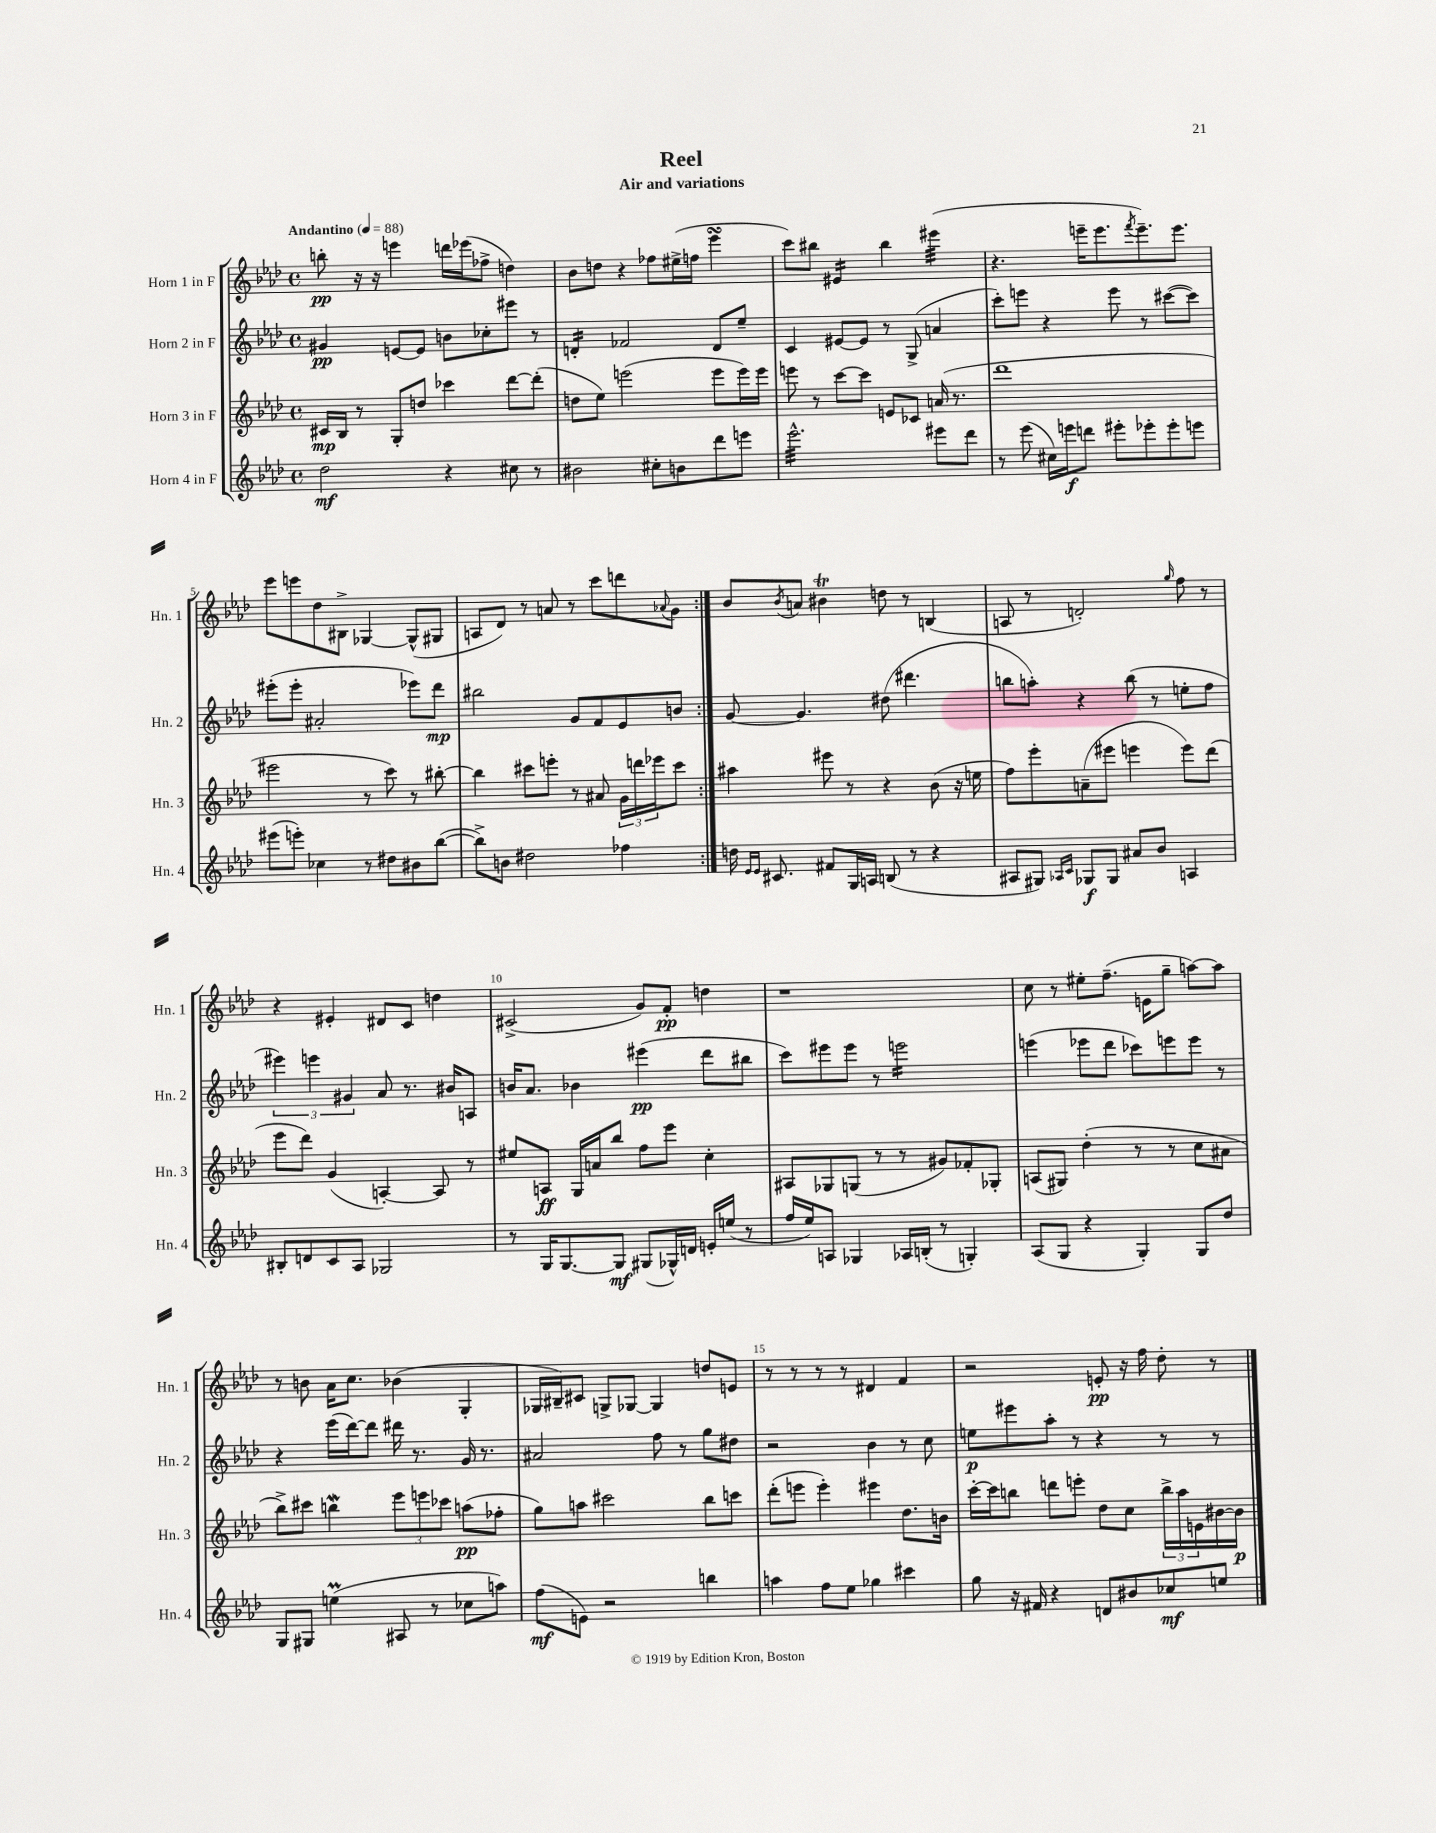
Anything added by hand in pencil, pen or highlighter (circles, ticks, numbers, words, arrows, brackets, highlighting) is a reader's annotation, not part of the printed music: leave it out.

**kern	**kern	**kern	**kern
*staff4	*staff3	*staff2	*staff1
*clefG2	*clefG2	*clefG2	*clefG2
*k[b-e-a-d-]	*k[b-e-a-d-]	*k[b-e-a-d-]	*k[b-e-a-d-]
*M4/4	*M4/4	*M4/4	*M4/4
*met(c)	*met(c)	*met(c)	*met(c)
*MM88	*MM88	*MM88	*MM88
2dd-	16c#	4g#	8bb'
.	16B-	.	.
.	8r	.	16r
.	.	.	16r
.	8G'	[8e	4eee
.	8dd	8e]	.
4r	4ccc-	8b	16ddd
.	.	.	(16eee-
.	.	8cc-'	8ff-^
8cc#	[8ddd-	8eee#	4dd)
8r	(8ddd-']	8r	.
=	=	=	=
2b#	8dd	4d'	8b-
.	8ee-)	.	8dd
.	(2eee	2f-	4r
8cc#'	.	.	8ff-
8b	.	.	(16ee#^
.	.	.	16ff
8ddd-	8eee	8d	4eee-
8eee	16eee)	8ee-~	.
.	16eee	.	.
=	=	=	=
2.eee-^^	8eee	4c	8ccc)
.	8r	.	8bb#
.	[8ccc	[8e#	4e#
.	8ccc]	8e#]	.
.	8e	8r	4bb#
.	8c-	(8G^	.
8eee#	(16a	4a	(4eee#
.	8.r	.	.
8ddd-	.	.	.
=	=	=	=
8r	1ddd-	8ccc')	4.r
(8eee-	.	8eee	.
16cc#)	.	4r	.
16eee	.	.	.
8ddd	.	.	16eee~
.	.	.	8.eee
8eee#'	.	8eee	.
.	.	.	8qfff
8eee-'	.	8r	8.eee~)
8eee-'	.	([8ccc#	.
.	.	.	8.eee
8eee	.	8ccc#])	.
=	=	=	=
(8eee#	2eee#	(8eee#'	8eee-
8eee')	.	8eee#'	8eee
4cc-	.	2a#'	8dd-
.	.	.	8B#^
8r	8r	.	[4G-
8dd#	8ccc)	.	.
8b#	8r	8eee-)	(8G-^^]
([8bb-	[8bb#'	8ddd-	8G#
=	=	=	=
8bb-^])	4bb#]	2bb#	8A
8b	.	.	8d-)
2dd#	8ccc#	.	8r
.	8eee'	.	8a
.	8r	8g	8r
.	8a#	8f	8ccc
4ff-	24g	8e-	8ddd
.	24ddd	.	.
.	24eee-	.	.
.	.	.	8qqa-
.	8ccc#	8b	8g
=:|!	=:|!	=:|!	=:|!
16dd	4aa#	[8g	8b-
16qqe-	.	.	.
16qqe-	.	.	.
8.c#	.	.	.
.	.	.	8qb-
.	.	4.g]	8a
8f#	8eee#	.	4b#
16G	8r	.	.
16A	.	.	.
(8B	4r	(8dd#	8dd
8r	.	4.ddd#	8r
4r	(8b-	.	(4B
.	16r	.	.
.	16ee	.	.
=	=	=	=
8A#	8ff)	8bb	8A
8G#)	8eee-'	8aa')	8r
16qqA-	.	.	.
16qqc	.	.	.
8G-	(8a~	4r	2d')
8G-	8eee#	.	.
8a#	4eee	(8bb	.
8b-	.	8r	.
.	.	.	16qqgg
4A	8eee)	8ee'	8ff
.	(8ddd-	8ff	8r
=	=	=	=
8B#'	8eee-	6eee#)	4r
8d	8ddd-)	.	.
.	.	6eee	.
8c	(4g	.	4e#'
.	.	6g#	.
8A-	.	.	.
2G-	[4A')	8a-	8d#
.	.	8.r	8c
.	8A]	.	4dd
.	.	16b#	.
.	8r	8A	.
=	=	=	=
8r	8ee#	16b	(2c#^
.	.	8.a-	.
16G	8A	.	.
[8.G	.	.	.
.	16G	4b-	.
.	16a	.	.
8G]	8bb-	.	.
(8G#	8ff	(4eee#	8g)
16G-^^)	8eee-	.	8f'
16d	.	.	.
16e'	4cc'	8ddd-	4dd
(16ee	.	.	.
8r	.	8bb#	.
=	=	=	=
16ff	8A#	8ccc)	1r
16ee-)	.	.	.
8A	8G-	8eee#	.
4G-	(8G	8eee#	.
.	8r	8r	.
16A-	8r	2eee	.
(16B'	.	.	.
8r	8g#)	.	.
4G')	8f-'	.	.
.	8G-'	.	.
=	=	=	=
(8A-	(8A	(4eee	8cc
8G	8G#)	.	8r
4r	(4dd-'	8eee-	8ee#'
.	.	8ddd-	(8.ff~
4G')	8r	8ccc-)	.
.	.	.	16e
.	8r	8eee	8gg~
8G	8cc	8eee	[8aa)
8dd-	8a#	8r	8aa]
=	=	=	=
8G	8bb-^)	4r	8r
8G#	8ccc#	.	8b
(4ee	4bb	(16eee-	16a-
.	.	[16ddd-)	8.cc
.	.	8ddd-]	.
8A#	12eee-	16ddd#	(4b-
.	.	8.r	.
.	12eee	.	.
8r	.	.	.
.	12ccc-	.	.
8cc-	(8aa	16g	4G'
.	.	8.r	.
8aa)	8ff-'	.	.
=	=	=	=
(8ff	8gg)	2a#	16G-
.	.	.	16B#~)
8e)	8aa	.	8c#
2r	2ccc#	.	8G^
.	.	.	[8G-
.	.	8ff	4G-]
.	.	8r	.
4bb	8bb-	8gg	8dd
.	8ccc	8dd#	8e
=	=	=	=
4aa	(8ddd-'	2r	8r
.	8eee	.	8r
8ff	4eee')	.	8r
8ee-	.	.	8r
4gg-	4eee#	4b-	4d#
4ccc#	8.dd-	8r	4f
.	.	8cc	.
.	16b	.	.
=	=	=	=
8gg	[16ccc'	8ee	2r
.	16ccc]	.	.
16r	8bb	8eee#	.
16f#	.	.	.
4r	8ddd	8aa-'	.
.	8eee'	8r	.
8d	8dd-	4r	8e'
8b#	8cc	.	16r
.	.	.	16ff
8cc-	24bb^	8r	8dd-'
.	24aa-	.	.
.	24e	.	.
8ee	[16b#	8r	8r
.	16b#]	.	.
==	==	==	==
*-	*-	*-	*-
